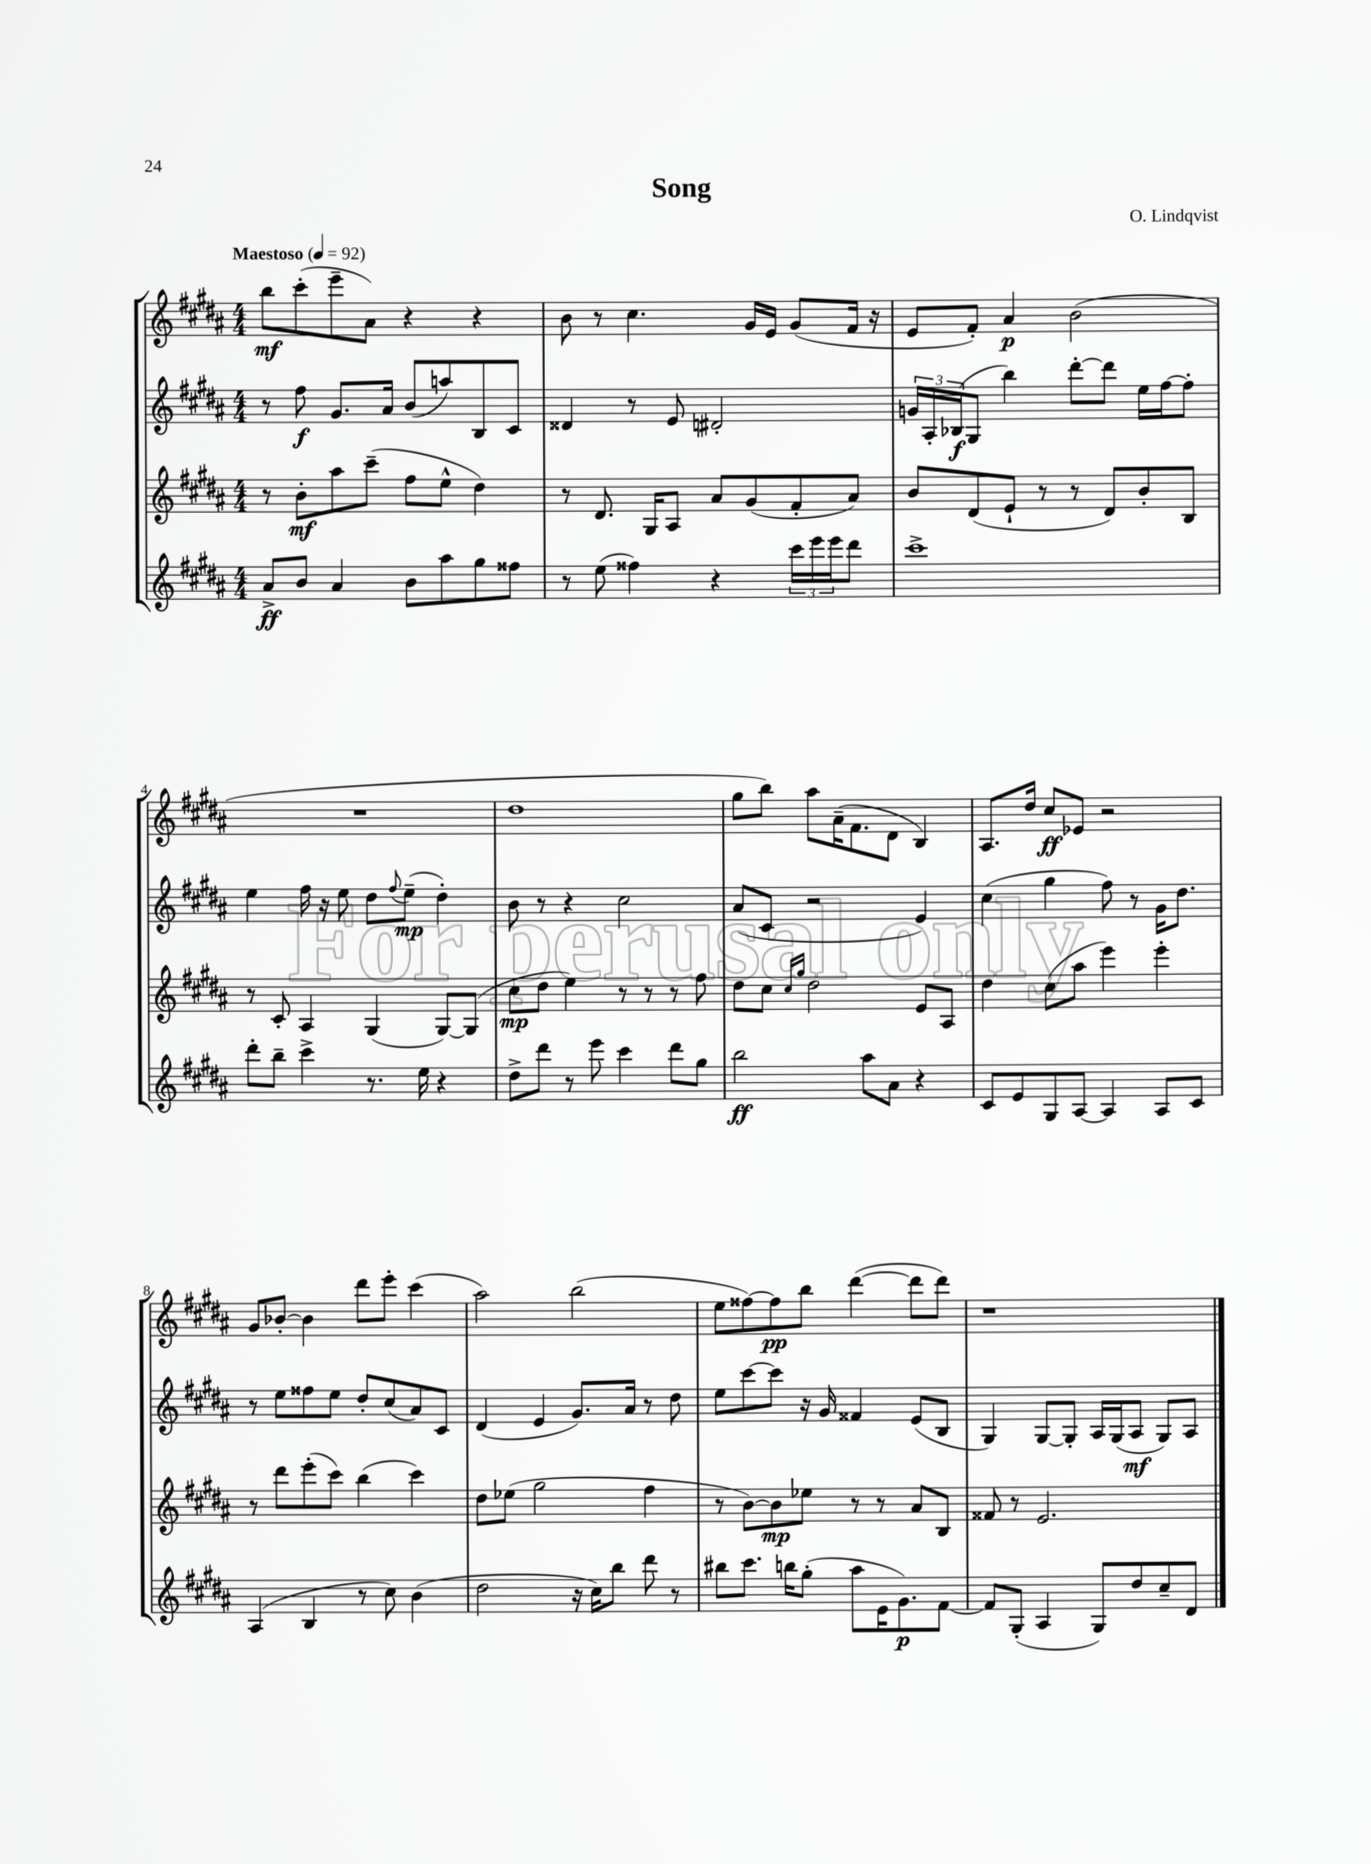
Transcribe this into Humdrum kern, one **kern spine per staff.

**kern	**dynam	**kern	**dynam	**kern	**dynam	**kern	**dynam
*part4	*part4	*part3	*part3	*part2	*part2	*part1	*part1
*staff4	*staff4	*staff3	*staff3	*staff2	*staff2	*staff1	*staff1
*clefG2	*	*clefG2	*	*clefG2	*	*clefG2	*
*k[f#c#g#d#a#]	*	*k[f#c#g#d#a#]	*	*k[f#c#g#d#a#]	*	*k[f#c#g#d#a#]	*
*M4/4	*	*M4/4	*	*M4/4	*	*M4/4	*
*MM92	*	*MM92	*	*MM92	*	*MM92	*
=1	=1	=1	=1	=1	=1	=1	=1
!	!	!	!	!	!	!LO:TX:a:B:t=Maestoso	!
8a#^/L	ff	8r	.	8r	.	8bb\L	mf
8b/J	.	8b'\L	mf	8ff#\	f	(8ccc#'\	.
4a#/	.	8aa#\	.	8.g#/L	.	8eee~\	.
.	.	(8ccc#~\J	.	.	.	8a#\J)	.
.	.	.	.	16a#/Jk	.	.	.
8b\L	.	8ff#\L	.	(8b/L	.	4r	.
8aa#\	.	8ee^^\J	.	8aan/)	.	.	.
8gg#\	.	4dd#\)	.	8B/	.	4r	.
8ff##X\J	.	.	.	8c#/J	.	.	.
=2	=2	=2	=2	=2	=2	=2	=2
8r	.	8r	.	4d##X/	.	8b\	.
(8ee\	.	8.d#/	.	.	.	8r	.
4ff##X\)	.	.	.	8r	.	4.cc#\	.
.	.	16G#/KL	.	.	.	.	.
.	.	8A#/J	.	8e/	.	.	.
4r	.	8a#/L	.	2d#X'/	.	.	.
.	.	(8g#/	.	.	.	16g#/LL	.
.	.	.	.	.	.	16e/JJ	.
24ccc#\LL	.	8f#'/	.	.	.	(8g#/L	.
24eee\	.	.	.	.	.	.	.
24eee\J	.	.	.	.	.	.	.
8ddd#\J	.	8a#/J)	.	.	.	16f#/Jk	.
.	.	.	.	.	.	16r	.
=3	=3	=3	=3	=3	=3	=3	=3
1ccc#^	.	8b/L	.	24gn/LL	.	8e/L	.
.	.	.	.	24A#'/	.	.	.
.	.	.	.	(24B-X/J	f	.	.
.	.	(8d#/	.	8G#/J	.	8f#'/J)	.
.	.	8e`/J	.	4bb\)	.	4a#/	p
.	.	8r	.	.	.	.	.
.	.	8r	.	[8ddd#'\L	.	(2b\	.
.	.	8d#/L)	.	8ddd#\J]	.	.	.
.	.	8b'/	.	16ee\LL	.	.	.
.	.	.	.	[16ff#\J	.	.	.
.	.	8B/J	.	8ff#'\J]	.	.	.
!!LO:LB:g=z
=4	=4	=4	=4	=4	=4	=4	=4
8ddd#'\L	.	8r	.	4ee\	.	1r	.
8bb~\J	.	8c#'/	.	.	.	.	.
4ccc#^\	.	4A#/	.	16ff#\	.	.	.
.	.	.	.	16r	.	.	.
.	.	.	.	8ee\	.	.	.
8.r	.	(4G#/	.	8dd#\L	.	.	.
.	.	.	.	8qqff#/	.	.	.
.	.	.	.	(8ee~\J	mp	.	.
16ee\	.	.	.	.	.	.	.
4r	.	[8G#/L)	.	4dd#'\)	.	.	.
.	.	(8G#/J]	.	.	.	.	.
=5	=5	=5	=5	=5	=5	=5	=5
8dd#^\L	.	8cc#\L	mp	8b\	.	1dd#	.
8ddd#\J	.	8dd#\J	.	8r	.	.	.
8r	.	4ee\)	.	4r	.	.	.
8eee\	.	.	.	.	.	.	.
4ccc#\	.	8r	.	2cc#\	.	.	.
.	.	8r	.	.	.	.	.
8ddd#\L	.	8r	.	.	.	.	.
8gg#\J	.	8ff#\	.	.	.	.	.
=6	=6	=6	=6	=6	=6	=6	=6
2bb\	ff	8dd#\L	.	(8a#/L	.	8gg#\L	.
.	.	8cc#\J	.	8c#/J	.	8bb\J)	.
.	.	16qqcc#/LL	.	.	.	.	.
.	.	16qqgg#/JJ	.	.	.	.	.
.	.	2dd#\	.	2r	.	8aa#\L	.
.	.	.	.	.	.	(16a#~\K	.
.	.	.	.	.	.	8.f#\	.
8aa#\L	.	.	.	.	.	.	.
8a#\J	.	.	.	.	.	8d#\J	.
4r	.	8e/L	.	4e/)	.	4B/)	.
.	.	8A#/J	.	.	.	.	.
=7	=7	=7	=7	=7	=7	=7	=7
8c#/L	.	4dd#\	.	(4cc#\	.	8.A#/L	.
8e/	.	.	.	.	.	.	.
.	.	.	.	.	.	16dd#/Jk	.
8G#/	.	(8cc#\L	.	4gg#\	.	8cc#/L	ff
[8A#/J	.	8aa#\J	.	.	.	8e-X/J	.
4A#/]	.	4eee\)	.	8ff#\)	.	2r	.
.	.	.	.	8r	.	.	.
8A#/L	.	4eee'\	.	16g#\KL	.	.	.
.	.	.	.	8.dd#\J	.	.	.
8c#/J	.	.	.	.	.	.	.
!!LO:LB:g=z
=8	=8	=8	=8	=8	=8	=8	=8
(4A#/	.	8r	.	8r	.	8g#/L	.
.	.	8ddd#\L	.	8ee\L	.	[8b-X'/J	.
4B/	.	(8eee'\	.	8ff##X\	.	4b-\]	.
.	.	8ccc#\J)	.	8ee\J	.	.	.
8r	.	(4bb\	.	8dd#'/L	.	8ddd#\L	.
8cc#\)	.	.	.	(8cc#/	.	8eee'\J	.
(4b\	.	4ccc#\)	.	8a#/)	.	(4ccc#\	.
.	.	.	.	8c#/J	.	.	.
=9	=9	=9	=9	=9	=9	=9	=9
2dd#\	.	8dd#\L	.	(4d#/	.	2aa#\)	.
.	.	(8ee-X\J	.	.	.	.	.
.	.	2gg#\	.	4e/	.	.	.
16r	.	.	.	8.g#/L)	.	(2bb\	.
16cc#\KL)	.	.	.	.	.	.	.
8bb\J	.	.	.	.	.	.	.
.	.	.	.	16a#/Jk	.	.	.
8ddd#\	.	4ff#\	.	8r	.	.	.
8r	.	.	.	8dd#\	.	.	.
=10	=10	=10	=10	=10	=10	=10	=10
8bb#X\L	.	8r	.	8ee\L	.	8ee\L	.
8.ccc#\J	.	[8b\L)	.	[8ccc#\	.	[8ff##X\)	.
.	.	8b\]	mp	8ccc#\J]	.	8ff##\]	pp
16bbn\KL	.	.	.	.	.	.	.
(8gg#'\J	.	8ee-X\J	.	16r	.	8bb\J	.
.	.	.	.	16g#/	.	.	.
8aa#\L	.	8r	.	4f##X/	.	([4ddd#\	.
16e\K	.	8r	.	.	.	.	.
8.g#\)	p	.	.	.	.	.	.
.	.	8a#/L	.	(8e/L	.	8ddd#\L]	.
[8f#\J	.	8B/J	.	8B/J	.	8ddd#\J)	.
=11	=11	=11	=11	=11	=11	=11	=11
8f#/L]	.	8f##X/	.	4G#/)	.	1r	.
(8G#'/J	.	8r	.	.	.	.	.
4A#/	.	2.e/	.	[8G#/L	.	.	.
.	.	.	.	8G#'/J]	.	.	.
8G#/L)	.	.	.	16A#/LL	.	.	.
.	.	.	.	(16G#/J	.	.	.
8dd#/	.	.	.	8A#/J	mf	.	.
8cc#~/	.	.	.	8G#/L)	.	.	.
8d#/J	.	.	.	8A#/J	.	.	.
==	==	==	==	==	==	==	==
*-	*-	*-	*-	*-	*-	*-	*-
